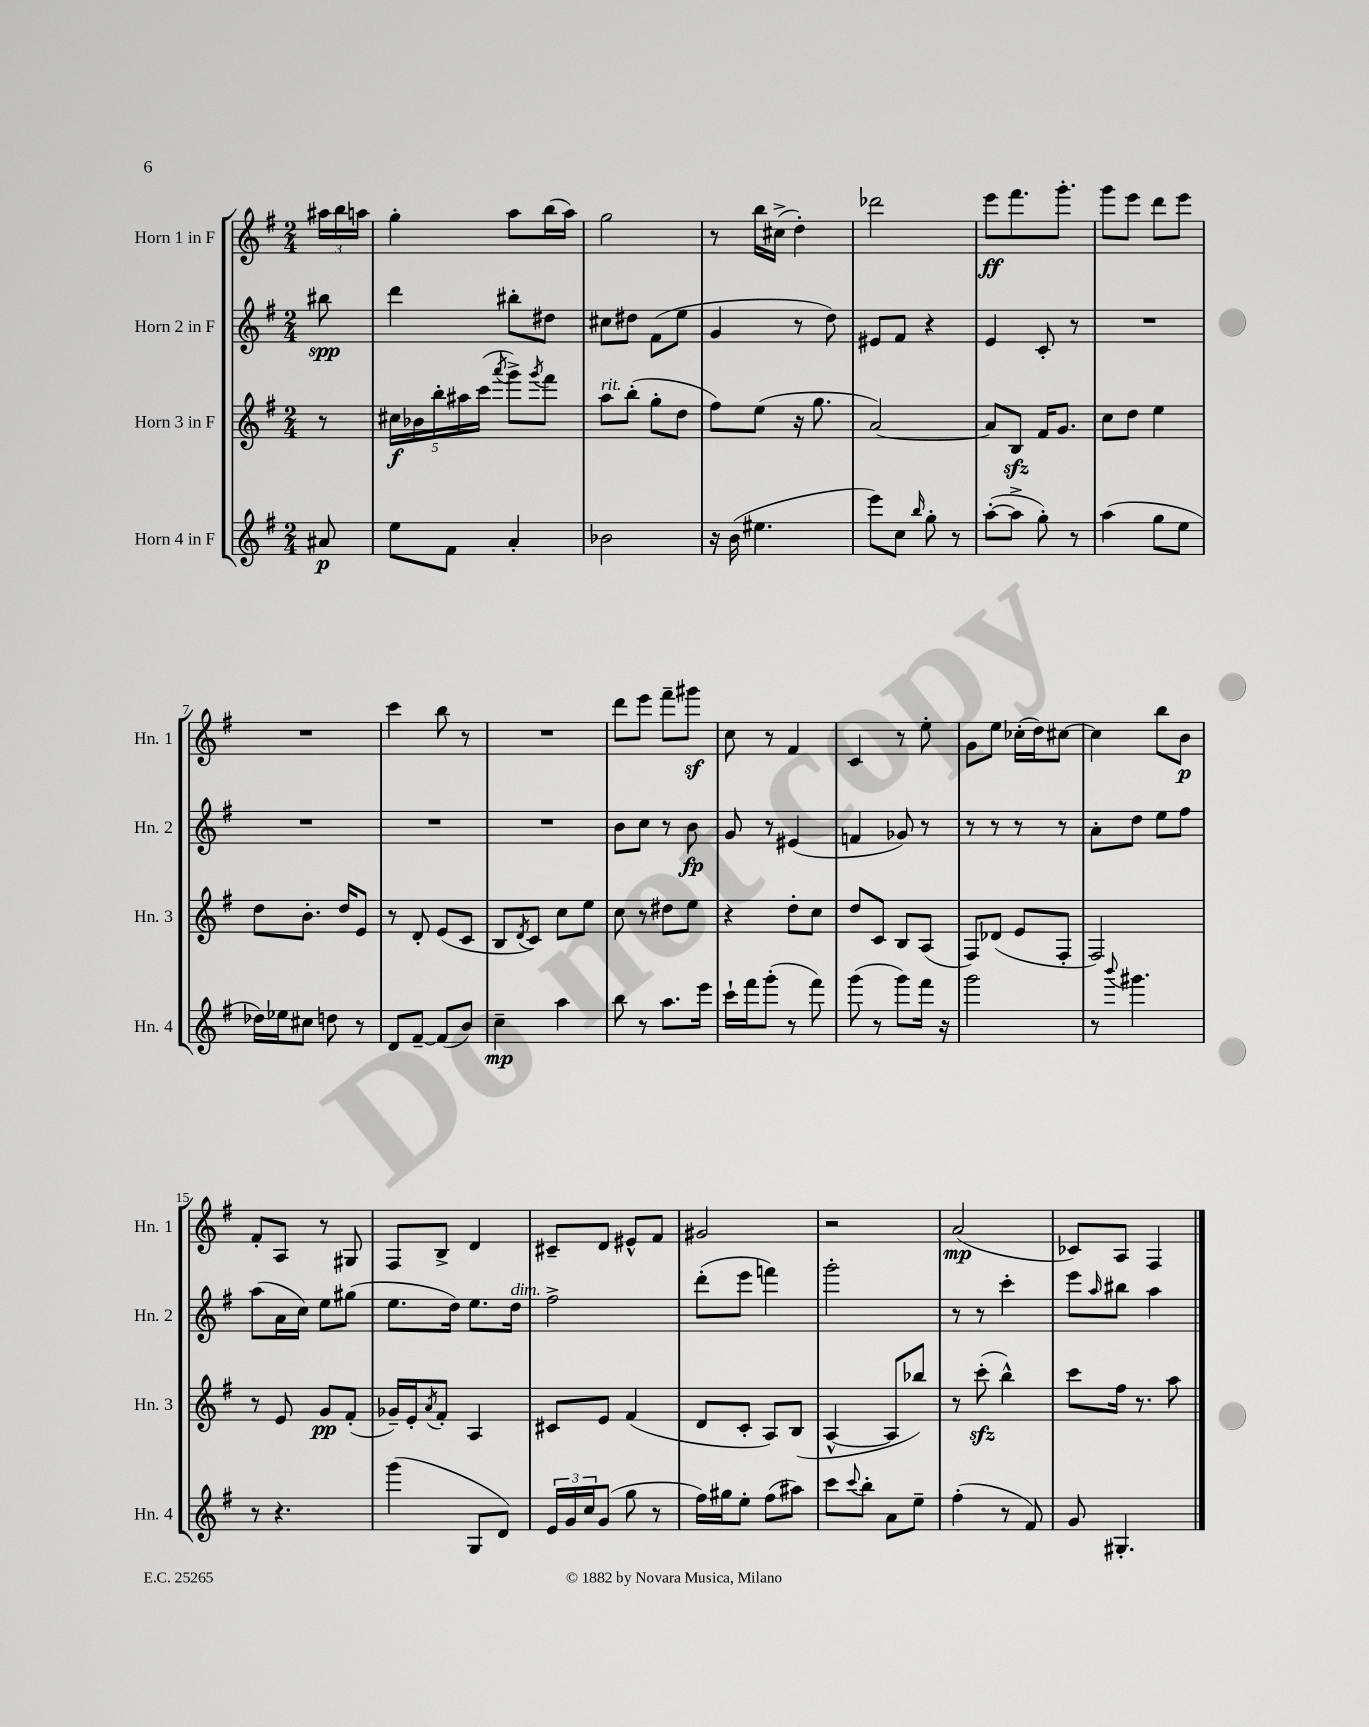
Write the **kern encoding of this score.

**kern	**kern	**kern	**kern
*staff4	*staff3	*staff2	*staff1
*clefG2	*clefG2	*clefG2	*clefG2
*k[f#]	*k[f#]	*k[f#]	*k[f#]
*M2/4	*M2/4	*M2/4	*M2/4
8a#	8r	8bb#	24aa#
.	.	.	24bb
.	.	.	24aa
=	=	=	=
8ee	20cc#	4ddd	4gg'
.	20b-	.	.
.	20bb'	.	.
8f#	.	.	.
.	20aa#	.	.
.	(20ccc	.	.
.	8qaaa	.	.
4a'	8ggg^)	8bb#'	8aa
.	8qggg	.	.
.	8fff#	8dd#	(16bb
.	.	.	16aa)
=	=	=	=
2b-	8aa	8cc#	2gg
.	(8bb'	8dd#	.
.	8gg'	(8f#	.
.	8dd	8ee	.
=	=	=	=
16r	8ff#)	4g	8r
(16b	.	.	.
4.ee#	(8ee	.	16bb
.	.	.	(16cc#^
.	16r	8r	4dd')
.	8.gg	.	.
.	.	8dd)	.
=	=	=	=
8eee)	[2a)	8e#	2ddd-
8cc	.	8f#	.
16qqbb	.	.	.
8gg'	.	4r	.
8r	.	.	.
=	=	=	=
([8aa'	8a]	4e	8eee
8aa^]	8B	.	8.fff#
8gg')	16f#	8c'	.
.	8.g	.	8.ggg'
8r	.	8r	.
=	=	=	=
(4aa	8cc	2r	8ggg
.	8dd	.	8eee
8gg	4ee	.	8ddd
8ee	.	.	8eee
=	=	=	=
16dd-)	8dd	2r	2r
16ee-	.	.	.
8cc#	8.b'	.	.
8dd	.	.	.
.	16dd	.	.
8r	8e	.	.
=	=	=	=
8d	8r	2r	4ccc
[8f#~	8d'	.	.
(8f#]	(8e	.	8bb
8b)	8c	.	8r
=	=	=	=
4cc~	8B	2r	2r
.	8qd	.	.
.	8c)	.	.
4aa	8cc	.	.
.	8ee	.	.
=	=	=	=
8bb	8cc	8b	8ddd
8r	8r	8cc	8eee
8.aa	8dd#	8r	8fff#~
.	8ee	8b	8ggg#
16eee	.	.	.
=	=	=	=
16ccc`	4r	8g	8cc
16fff#	.	.	.
(8ggg'	.	8r	8r
8r	8dd'	(4e#	4f#
8fff#)	8cc	.	.
=	=	=	=
(8ggg	8dd	4f	4c
8r	8c	.	.
8ggg)	8B	8g-)	8r
16fff#	(8A	8r	8ee'
16r	.	.	.
=	=	=	=
2ggg	8F#)	8r	8g
.	(8d-	8r	8ee
.	8e	8r	(16cc-'
.	.	.	16dd)
.	8F#'	8r	[8cc#
=	=	=	=
8r	2F#)	8a'	4cc#]
8qqbbb	.	.	.
4.ggg#	.	8dd	.
.	.	8ee	8bb
.	.	8ff#	8b
=	=	=	=
8r	8r	(8aa	8f#'
4.r	8e	16a	8A
.	.	16cc)	.
.	8g	8ee	8r
.	(8f#'	(8gg#	8G#
=	=	=	=
(4ggg	16g-~)	8.ee	8F#
.	16e'	.	.
.	8qa	.	.
.	8f#'	.	8B^
.	.	16dd)	.
8G	4A	8.ee	4d
8d)	.	.	.
.	.	16dd	.
=	=	=	=
24e	8c#	2ff#^	8c#~
24g	.	.	.
24cc	.	.	.
(8g	8e	.	8d
8gg	(4f#	.	8e#^^
8r	.	.	8f#
=	=	=	=
16ff#)	8d	(8ddd'	2g#
16gg#	.	.	.
8ee'	8c'	8eee	.
(8ff#	8A)	4fff)	.
8aa#)	(8B	.	.
=	=	=	=
8ccc	[4A^^	2ggg'	2r
8qqccc	.	.	.
8bb'	.	.	.
8a	8A]	.	.
8ee~	8bb-)	.	.
=	=	=	=
(4ff#'	8r	8r	(2a
.	(8ccc'	8r	.
8r	4bb^^)	4ccc'	.
8f#)	.	.	.
=	=	=	=
8g	8ccc	8eee	8c-)
.	.	16qqaa	.
4.G#'	16ff#	8bb#	8A
.	8.r	.	.
.	.	4aa	4F#
.	8aa	.	.
==	==	==	==
*-	*-	*-	*-
